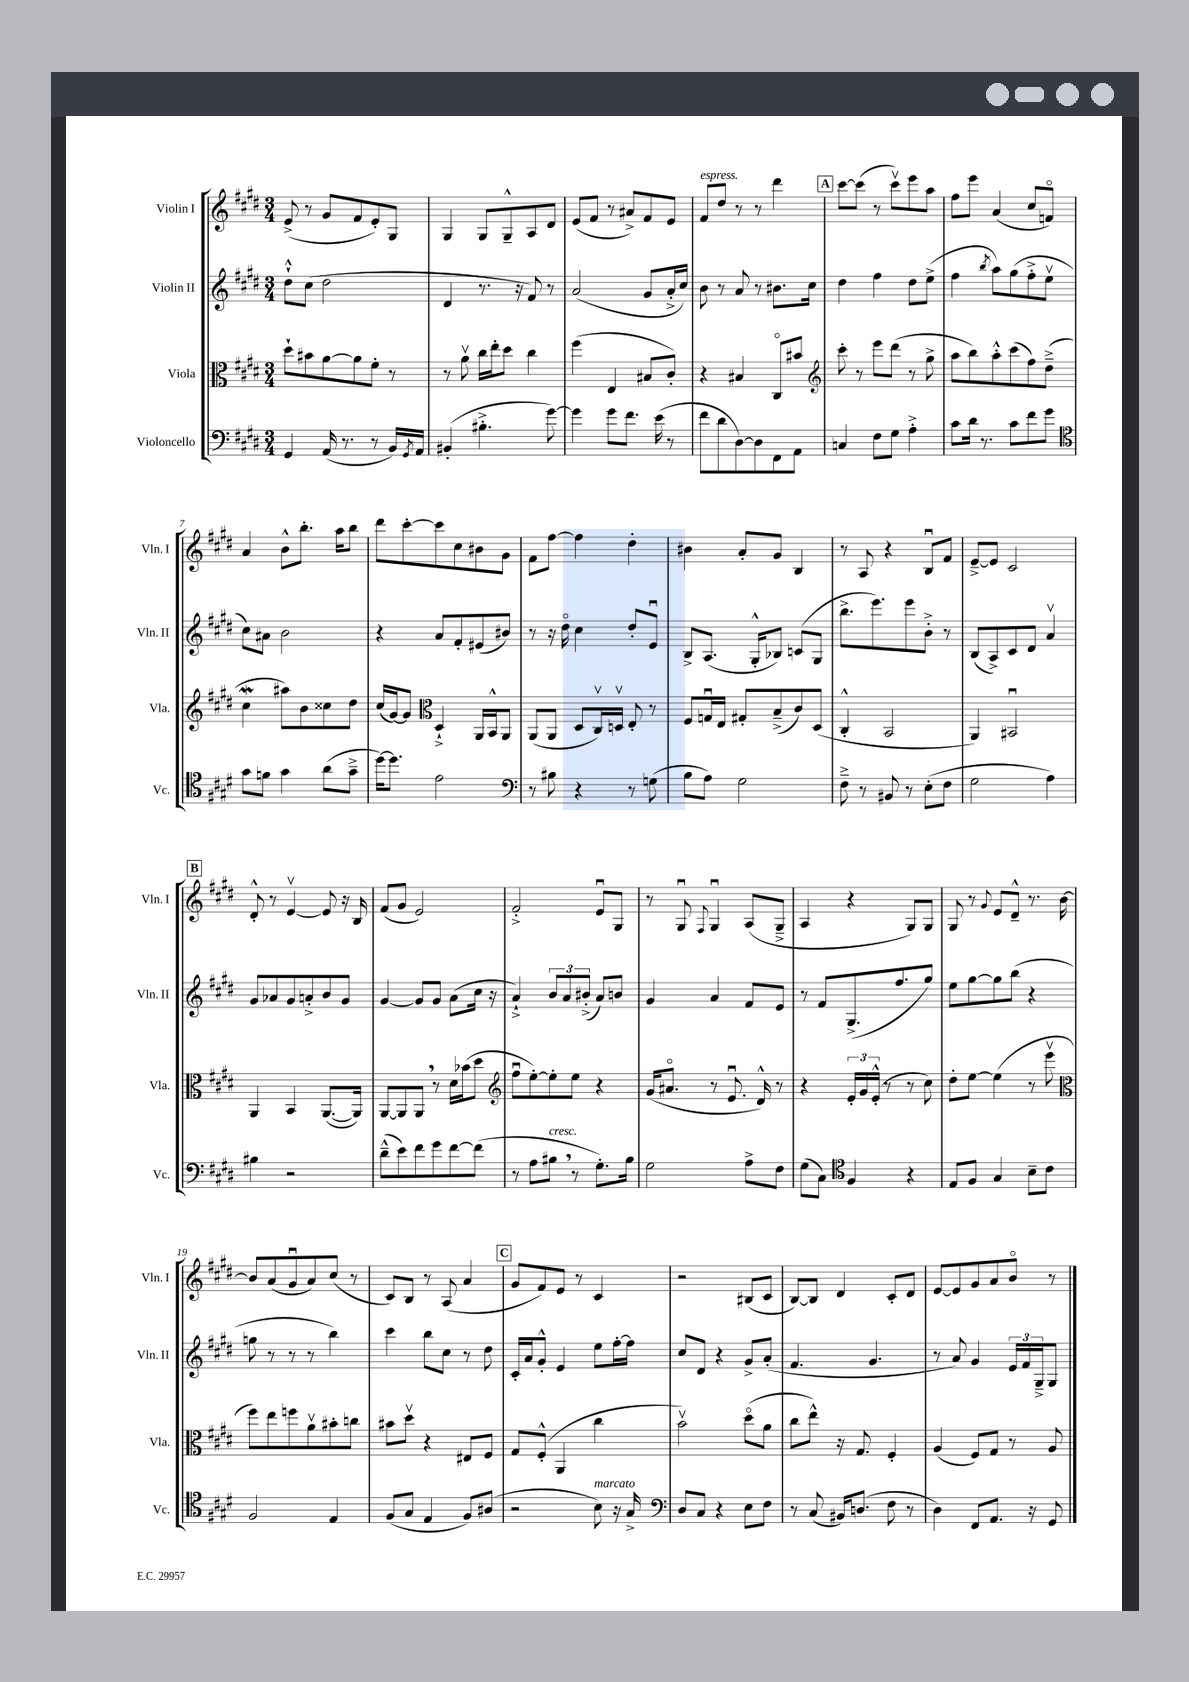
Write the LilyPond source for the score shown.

<<
\new StaffGroup <<
\new Staff = "s0" \with { instrumentName = "Violin I" shortInstrumentName = "Vln. I" } {
    \clef treble \key e \major \numericTimeSignature \time 3/4
    e'8->( r8 gis'8 fis'8 e'8-.) gis8 |
    gis4 gis8 gis8---^ a8 dis'8 |
    e'8( fis'8 r8 ais'8->) fis'8 e'8 |
    fis'8^\markup { \italic "espress." } dis''8 r8 r8 dis'''4 |
    \mark \markup { \box "A" } cis'''8~ cis'''8( r8 cis'''8\upbow) e'''8 a''8 |
    fis''8 e'''8 a'4( cis''8 f'8\flageolet) |
    a'4 b'8-^ b''8.-. a''16 b''8 |
    dis'''8 cis'''8~-. cis'''8 cis''8 bis'8 gis'8 |
    fis'8 fis''8~ fis''4 dis''4-. |
    bis'4 a'8-. gis'8 b4 |
    r8 a8 r4 b8\downbow fis'8 |
    e'8~---> e'8 cis'2 |
    \mark \markup { \box "B" } dis'8-.-^ r8 e'4~\upbow e'8 r16 b16 |
    fis'8( gis'8 e'2) |
    fis'2-.-> e'8\downbow gis8 |
    r8 gis8\downbow \appoggiatura { fis8 } gis4\downbow a8( gis8---> |
    a4 r4 gis8) gis8 |
    gis8 r8 \appoggiatura { gis'8 } e'8 dis'8---^ r8. b'16~ |
    b'8 a'8( gis'8\downbow a'8) cis''8( r8 |
    cis'8) b8 r8 a8( a'4 |
    \mark \markup { \box "C" } gis'8 fis'8) e'8 r8 cis'4 |
    r2 bis8( cis'8 |
    b8~) b8 dis'4 cis'8-. dis'8 |
    e'8~ e'8 gis'8 a'8 b'8\flageolet r8 \bar "|." |
}
\new Staff = "s1" \with { instrumentName = "Violin II" shortInstrumentName = "Vln. II" } {
    \clef treble \key e \major \numericTimeSignature \time 3/4
    dis''8-!-^ cis''8( dis''2 |
    dis'4 r8. r16 fis'8) r8 |
    a'2( gis'8 a'16-.-> cis''16) |
    b'8 r8 a'8 r8 bis'8. cis''16 |
    \mark \markup { \box "A" } dis''4 fis''4 dis''8 e''8->( |
    fis''4 \acciaccatura { b''8 } a''8) gis''8( fis''8-.-> e''8\upbow |
    cis''8) ais'8 b'2 |
    r4 a'8 fis'8-. eis'8( bis'8) |
    r8 r16 dis''16\flageolet cis''4 dis''8-. e'8\downbow |
    b8-> a8.( gis16-.-^ bes8) c'8( gis8 |
    b''8.-> e'''8.) e'''8 b'8-.-> r8 |
    b8( a8->) cis'8 dis'8 a'4\upbow |
    \mark \markup { \box "B" } gis'8 aes'8 gis'8 a'8-.-> b'8 gis'8 |
    gis'4~ gis'8 gis'8 a'8( cis''16 r16 |
    a'4-!->) \tuplet 3/2 { b'8 a'8 bis'8-.->( } a'8) b'8 |
    gis'4 a'4 fis'8 e'8 |
    r8 fis'8 gis8.->( fis''8. gis''8) |
    e''8 gis''8~ gis''8 b''8( r4 |
    g''8 r8 r8 r8 b''4) |
    cis'''4 b''8 cis''8 r8 dis''8 |
    \mark \markup { \box "C" } cis'16-. a'16 gis'8-.-^ e'4 e''8 fis''16~-. fis''16 |
    cis''8 dis'8 r4 gis'8-> a'8-.( |
    fis'4. gis'4. |
    r8 a'8) gis'4 \tuplet 3/2 { e'16 fis'16 gis16---> } gis8 \bar "|." |
}
\new Staff = "s2" \with { instrumentName = "Viola" shortInstrumentName = "Vla." } {
    \clef alto \key e \major \numericTimeSignature \time 3/4
    dis''8-! bis'8 a'8~ a'8 fis'8-. r8 |
    r8 a'8\upbow cis''16 e''16-. dis''8 cis''4 |
    fis''4( e4 bis8 cis'8-.) |
    r4 bis4 cis8\flageolet bis'8 |
    \mark \markup { \box "A" } \clef treble cis'''8-. r8 e'''8 dis'''8( r8 gis''8-> |
    a''8 b''8) a''8-.-^ cis'''8( fis''8) dis''8--->( |
    cis''4\mordent ais''8) b'8 cisis''8 dis''8 |
    cis''16( gis'16~) gis'8 \clef alto dis4-!-> a,16 b,16-^ a,8 |
    a,8( a,8 dis8 cis16\upbow) d16\upbow e8-. r8 |
    fis8 g16\downbow e16 gis8-. b8--->( cis'8) dis8( |
    cis4-.-^ b,2 |
    a,4) bis,2\downbow |
    \mark \markup { \box "B" } a,4 b,4 a,8.~( a,16) |
    a,8~ a,8 a,8 \breathe r8 dis'16 bes'16( dis''8 |
    \clef treble fis''8\downbow e''8~-.) e''8-. e''8 r4 |
    gis'16( ais'8.\flageolet r8 e'8.\downbow dis'16-^) r8 |
    r4 \tuplet 3/2 { e'16-. gis'16 e'16-.-^( } r8 r8 cis''8) |
    dis''8-. e''8~ e''4( r8 e'''8\upbow |
    \clef alto fis''8) e''8 f''8 a'8\upbow bis'8-. c''8 |
    bis'8 dis''8\upbow r4 eis8 fis8 |
    \mark \markup { \box "C" } gis8 fis8-.-^( a,4 cis''4 |
    b'2\upbow) dis''8\flageolet( a'8 |
    cis''8 e''8-^) r16 gis8. fis4-. |
    a4( fis8) gis8 r8 a8 \bar "|." |
}
\new Staff = "s3" \with { instrumentName = "Violoncello" shortInstrumentName = "Vc." } {
    \clef bass \key e \major \numericTimeSignature \time 3/4
    gis,4 a,16( r8. r8 b,16) \acciaccatura { gis,8 } a,16 |
    bis,4-.( bis4.-.-> gis'8~) |
    gis'4 gis'8 fis'8. e'16( r8 |
    fis'8 dis'8 dis8~) dis8 fis,8 a,8 |
    \mark \markup { \box "A" } c4 fis8 gis8 a4-.-> |
    cis'8 dis'16 r8. cis'8 fis'8 gis'8 |
    \clef tenor gis'8 f'8 gis'4 a'8( gis'8---> |
    dis''16~) dis''8. e'2 |
    \clef bass r8 bis8 r4 r8 g8( |
    b8 a8) gis2 |
    fis8---> r8 bis,8 r8 e8-.( fis8 |
    gis2 a4) |
    \mark \markup { \box "B" } bis4 r2 |
    dis'8---^( e'8) fis'8 gis'8 fis'8~ fis'8( |
    r8 a8 bis8^\markup { \italic "cresc." } \breathe r8 gis8.-.) bis16 |
    gis2 a8-> fis8 |
    gis8( cis8) \clef tenor fis4 r4 |
    e8 fis8 gis4 b8-- cis'8 |
    fis2 e4 |
    fis8( gis8 e4 fis8) ais8( |
    \mark \markup { \box "C" } r2 b8^\markup { \italic "marcato" }) r16 gis16-> |
    \clef bass dis8 cis8 r4 e8 fis8 |
    r8 cis8( bis,16) d8.( fis8 r8 |
    dis4) fis,8 a,8. r16 gis,8 \bar "|." |
}
>>
>>
